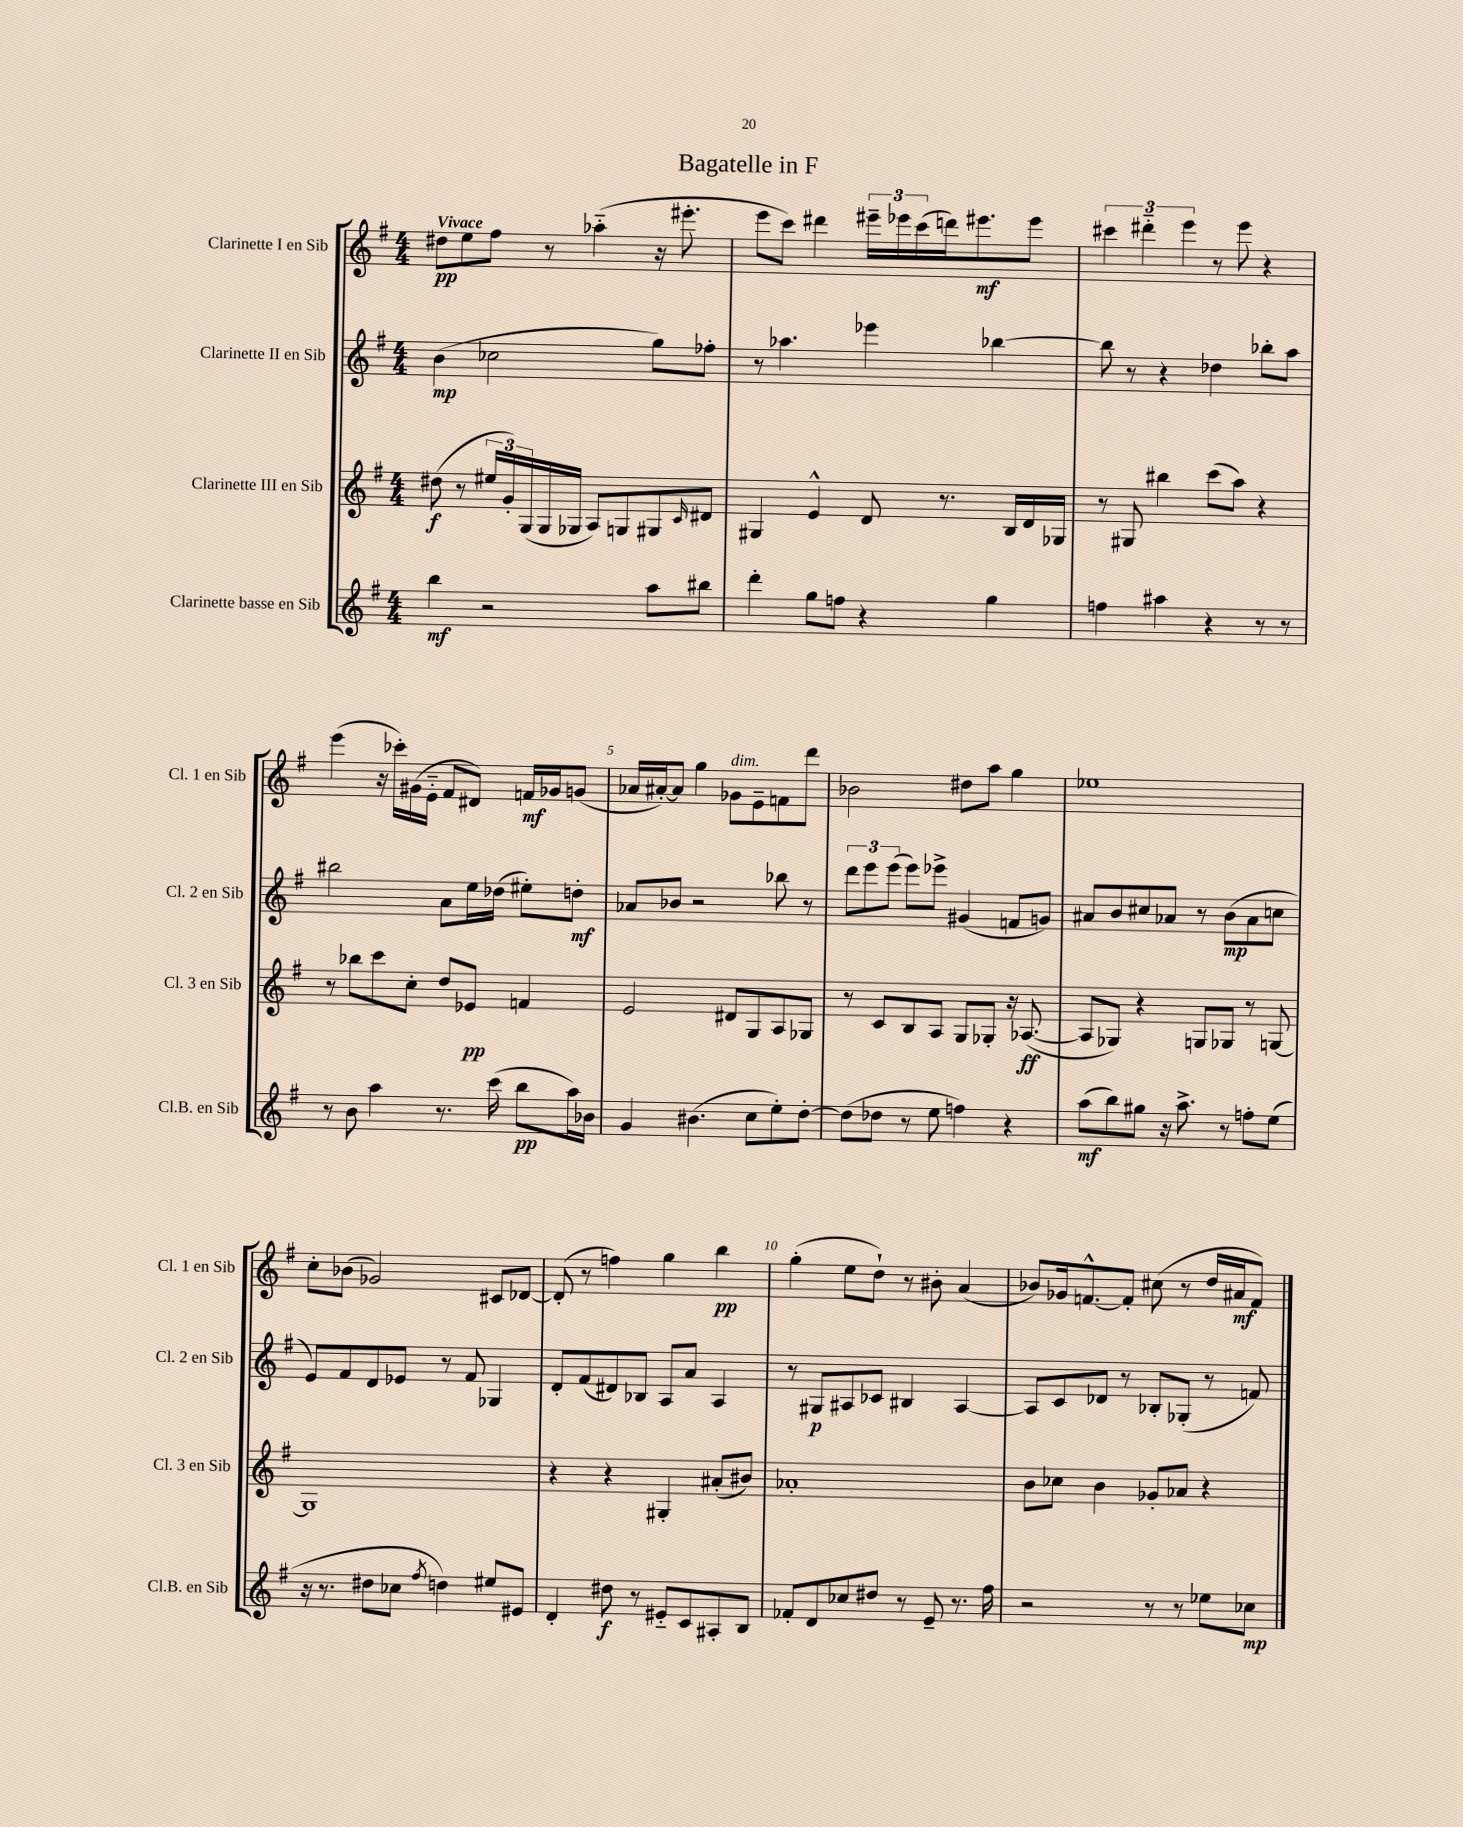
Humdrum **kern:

**kern	**dynam	**kern	**dynam	**kern	**dynam	**kern	**dynam
*part4	*part4	*part3	*part3	*part2	*part2	*part1	*part1
*staff4	*staff4	*staff3	*staff3	*staff2	*staff2	*staff1	*staff1
*I"Clarinette basse en Sib	*	*I"Clarinette III en Sib	*	*I"Clarinette II en Sib	*	*I"Clarinette I en Sib	*
*I'Cl.B. en Sib	*	*I'Cl. 3 en Sib	*	*I'Cl. 2 en Sib	*	*I'Cl. 1 en Sib	*
*clefG2	*	*clefG2	*	*clefG2	*	*clefG2	*
*k[f#]	*	*k[f#]	*	*k[f#]	*	*k[f#]	*
*M4/4	*	*M4/4	*	*M4/4	*	*M4/4	*
=1	=1	=1	=1	=1	=1	=1	=1
!	!	!	!	!	!	!LO:TX:a:B:t=Vivace	!
4bb\	mf	(8dd#X\	f	(4b\	mp	8dd#X\L	pp
.	.	8r	.	.	.	8ee\	.
2r	.	24ee#X/LL	.	2cc-X\	.	8ff#\J	.
.	.	24g'/)	.	.	.	.	.
.	.	(24G/	.	.	.	.	.
.	.	16G/	.	.	.	8r	.
.	.	16G-X/JJ	.	.	.	.	.
.	.	8A/L)	.	.	.	(4aa-X\	.
.	.	8Gn/	.	.	.	.	.
8aa\L	.	8G#X/	.	8gg\L)	.	16r	.
.	.	.	.	.	.	8.eee#X'\	.
.	.	16qqc/	.	.	.	.	.
8bb#X\J	.	8d#X/J	.	8ff-X'\J	.	.	.
=2	=2	=2	=2	=2	=2	=2	=2
4ddd'\	.	4G#X/	.	8r	.	8eee\L	.
.	.	.	.	4.aa-X\	.	8ccc\J)	.
8gg\L	.	4e^^/	.	.	.	4ddd#X\	.
8ffn\J	.	.	.	.	.	.	.
4r	.	8d/	.	4eee-X\	.	24eee#X~\LL	.
.	.	.	.	.	.	24eee-X\	.
.	.	.	.	.	.	(24ccc\	.
.	.	8.r	.	.	.	16dddn\J)	.
.	.	.	.	.	.	8.eee#X\	mf
4gg\	.	.	.	[4bb-X\	.	.	.
.	.	16B/LL	.	.	.	.	.
.	.	16d/	.	.	.	8eee#\J	.
.	.	16G-X/JJ	.	.	.	.	.
=3	=3	=3	=3	=3	=3	=3	=3
4ffn\	.	8r	.	8bb-\]	.	6ccc#X\	.
.	.	8G#X/	.	8r	.	.	.
.	.	.	.	.	.	6ddd#X\	.
4aa#X\	.	4bb#X\	.	4r	.	.	.
.	.	.	.	.	.	6eee\	.
4r	.	(8ccc\L	.	4dd-X\	.	8r	.
.	.	8aa\J)	.	.	.	8eee\	.
8r	.	4r	.	8bb-X'\L	.	4r	.
8r	.	.	.	8aa\J	.	.	.
!!LO:LB:g=z
=4	=4	=4	=4	=4	=4	=4	=4
8r	.	8r	.	2bb#X\	.	(4eee\	.
8b\	.	8bb-X\L	.	.	.	.	.
4aa\	.	8ccc\	.	.	.	16r	.
.	.	.	.	.	.	16ccc-X'\LL)	.
.	.	8cc'\J	.	.	.	(16g#X\	.
.	.	.	.	.	.	16e\JJ	.
8.r	.	8dd/L	.	8a\L	.	8f#/L	.
.	.	8e-X/J	pp	16ee\L	.	8d#X/J)	.
(16ccc\	.	.	.	(16dd-X\JJ	.	.	.
8bb\L	pp	4fn/	.	8ee#X'\L)	.	16fn/LL	mf
.	.	.	.	.	.	16g-X/J	.
16aa\L)	.	.	.	8ddn'\J	mf	(8gn/J	.
16b-X\JJ	.	.	.	.	.	.	.
=5	=5	=5	=5	=5	=5	=5	=5
4g/	.	2e/	.	8a-X/L	.	16a-X/LL	.
.	.	.	.	.	.	[16a#X'/J)	.
.	.	.	.	8b-X/J	.	8a#/J]	.
(4.b#X\	.	.	.	2r	.	4gg\	.
!	!	!	!	!	!	!LO:TX:a:i:t=dim.	!
.	.	8d#X/L	.	.	.	8g-X\L	.
8cc\L	.	8G/	.	.	.	8e~\	.
8ee'\)	.	8A/	.	8bb-X\	.	8fn\	.
[8dd'\J	.	8G-X/J	.	8r	.	8ddd\J	.
=6	=6	=6	=6	=6	=6	=6	=6
(8dd\L]	.	8r	.	12ddd\L	.	2b-X\	.
.	.	.	.	12eee\	.	.	.
8dd-X\J	.	8c/L	.	.	.	.	.
.	.	.	.	(12eee\J	.	.	.
8r	.	8B/	.	8eee\L)	.	.	.
8ee\	.	8A/J	.	8eee-X^\J	.	.	.
4ffn\)	.	8G/L	.	(4g#X/	.	8dd#X\L	.
.	.	8G-X'/J	.	.	.	8aa\J	.
4r	.	16r	.	8fn/L	.	4gg\	.
.	.	([8.A-X/	ff	.	.	.	.
.	.	.	.	8gn/J)	.	.	.
=7	=7	=7	=7	=7	=7	=7	=7
(8aa\L	mf	8A-/L]	.	8a#X/L	.	1ee-X	.
8bb\)	.	8G-X/J)	.	8b/	.	.	.
8gg#X\J	.	4r	.	8cc#X/	.	.	.
16r	.	.	.	8a-X/J	.	.	.
8.aa^\	.	.	.	.	.	.	.
.	.	8Gn/L	.	8r	.	.	.
8r	.	8G-X/J	.	(8b\L	mp	.	.
8ffn'\L	.	8r	.	8a-\	.	.	.
(8ee\J	.	[8Gn/	.	8ccn\J	.	.	.
!!LO:LB:g=z
=8	=8	=8	=8	=8	=8	=8	=8
16r	.	1G]	.	8e/L)	.	8cc'\L	.
8.r	.	.	.	.	.	.	.
.	.	.	.	8f#/	.	(8b-X\J	.
8dd#X\L	.	.	.	8d/	.	2g-X/)	.
8cc-X\J	.	.	.	8e-X/J	.	.	.
8qff#/	.	.	.	.	.	.	.
4ddn\)	.	.	.	8r	.	.	.
.	.	.	.	8f#/	.	.	.
8ee#X/L	.	.	.	4G-X/	.	8c#X/L	.
8e#X/J	.	.	.	.	.	[8d-X/J	.
=9	=9	=9	=9	=9	=9	=9	=9
4d'/	.	4r	.	8d'/L	.	(8d-'/]	.
.	.	.	.	(8f#/	.	8r	.
8dd#X\	f	4r	.	8d#X/)	.	4ffn\)	.
8r	.	.	.	8B-X/J	.	.	.
8e#X/L	.	4G#X'/	.	8A/L	.	4gg\	.
8c/	.	.	.	8a/J	.	.	.
8A#X'/	.	(8a#X'/L	.	4A/	.	4bb\	pp
8B/J	.	8b#X/J)	.	.	.	.	.
=10	=10	=10	=10	=10	=10	=10	=10
8f-X'/L	.	1a-X'	.	8r	.	(4gg'\	.
8d/	.	.	.	8G#X/L	p	.	.
8cc-X/	.	.	.	8A#X/	.	8ee\L	.
8dd#X/J	.	.	.	8c-X/J	.	8dd`\J)	.
8r	.	.	.	4B#X/	.	8r	.
8e~/	.	.	.	.	.	8b#X'\	.
8.r	.	.	.	[4A#/	.	(4a/	.
16ff#\	.	.	.	.	.	.	.
=11	=11	=11	=11	=11	=11	=11	=11
2r	.	8b\L	.	8A#/L]	.	8b-X/L)	.
.	.	8cc-X\J	.	8c/	.	16g-X/k	.
.	.	.	.	.	.	[8.fn^^/	.
.	.	4b\	.	8d-X/J	.	.	.
.	.	.	.	8r	.	8f'/J]	.
8r	.	8g-X'/L	.	8B-X'/L	.	(8cc#X\	.
8r	.	8a-X/J	.	(8G-X'/J	.	8r	.
8ee-X\L	.	4r	.	8r	.	16dd/LL	.
.	.	.	.	.	.	16a#X/J	mf
8cc-X\J	mp	.	.	8fn/)	.	8f/J)	.
==	==	==	==	==	==	==	==
*-	*-	*-	*-	*-	*-	*-	*-
